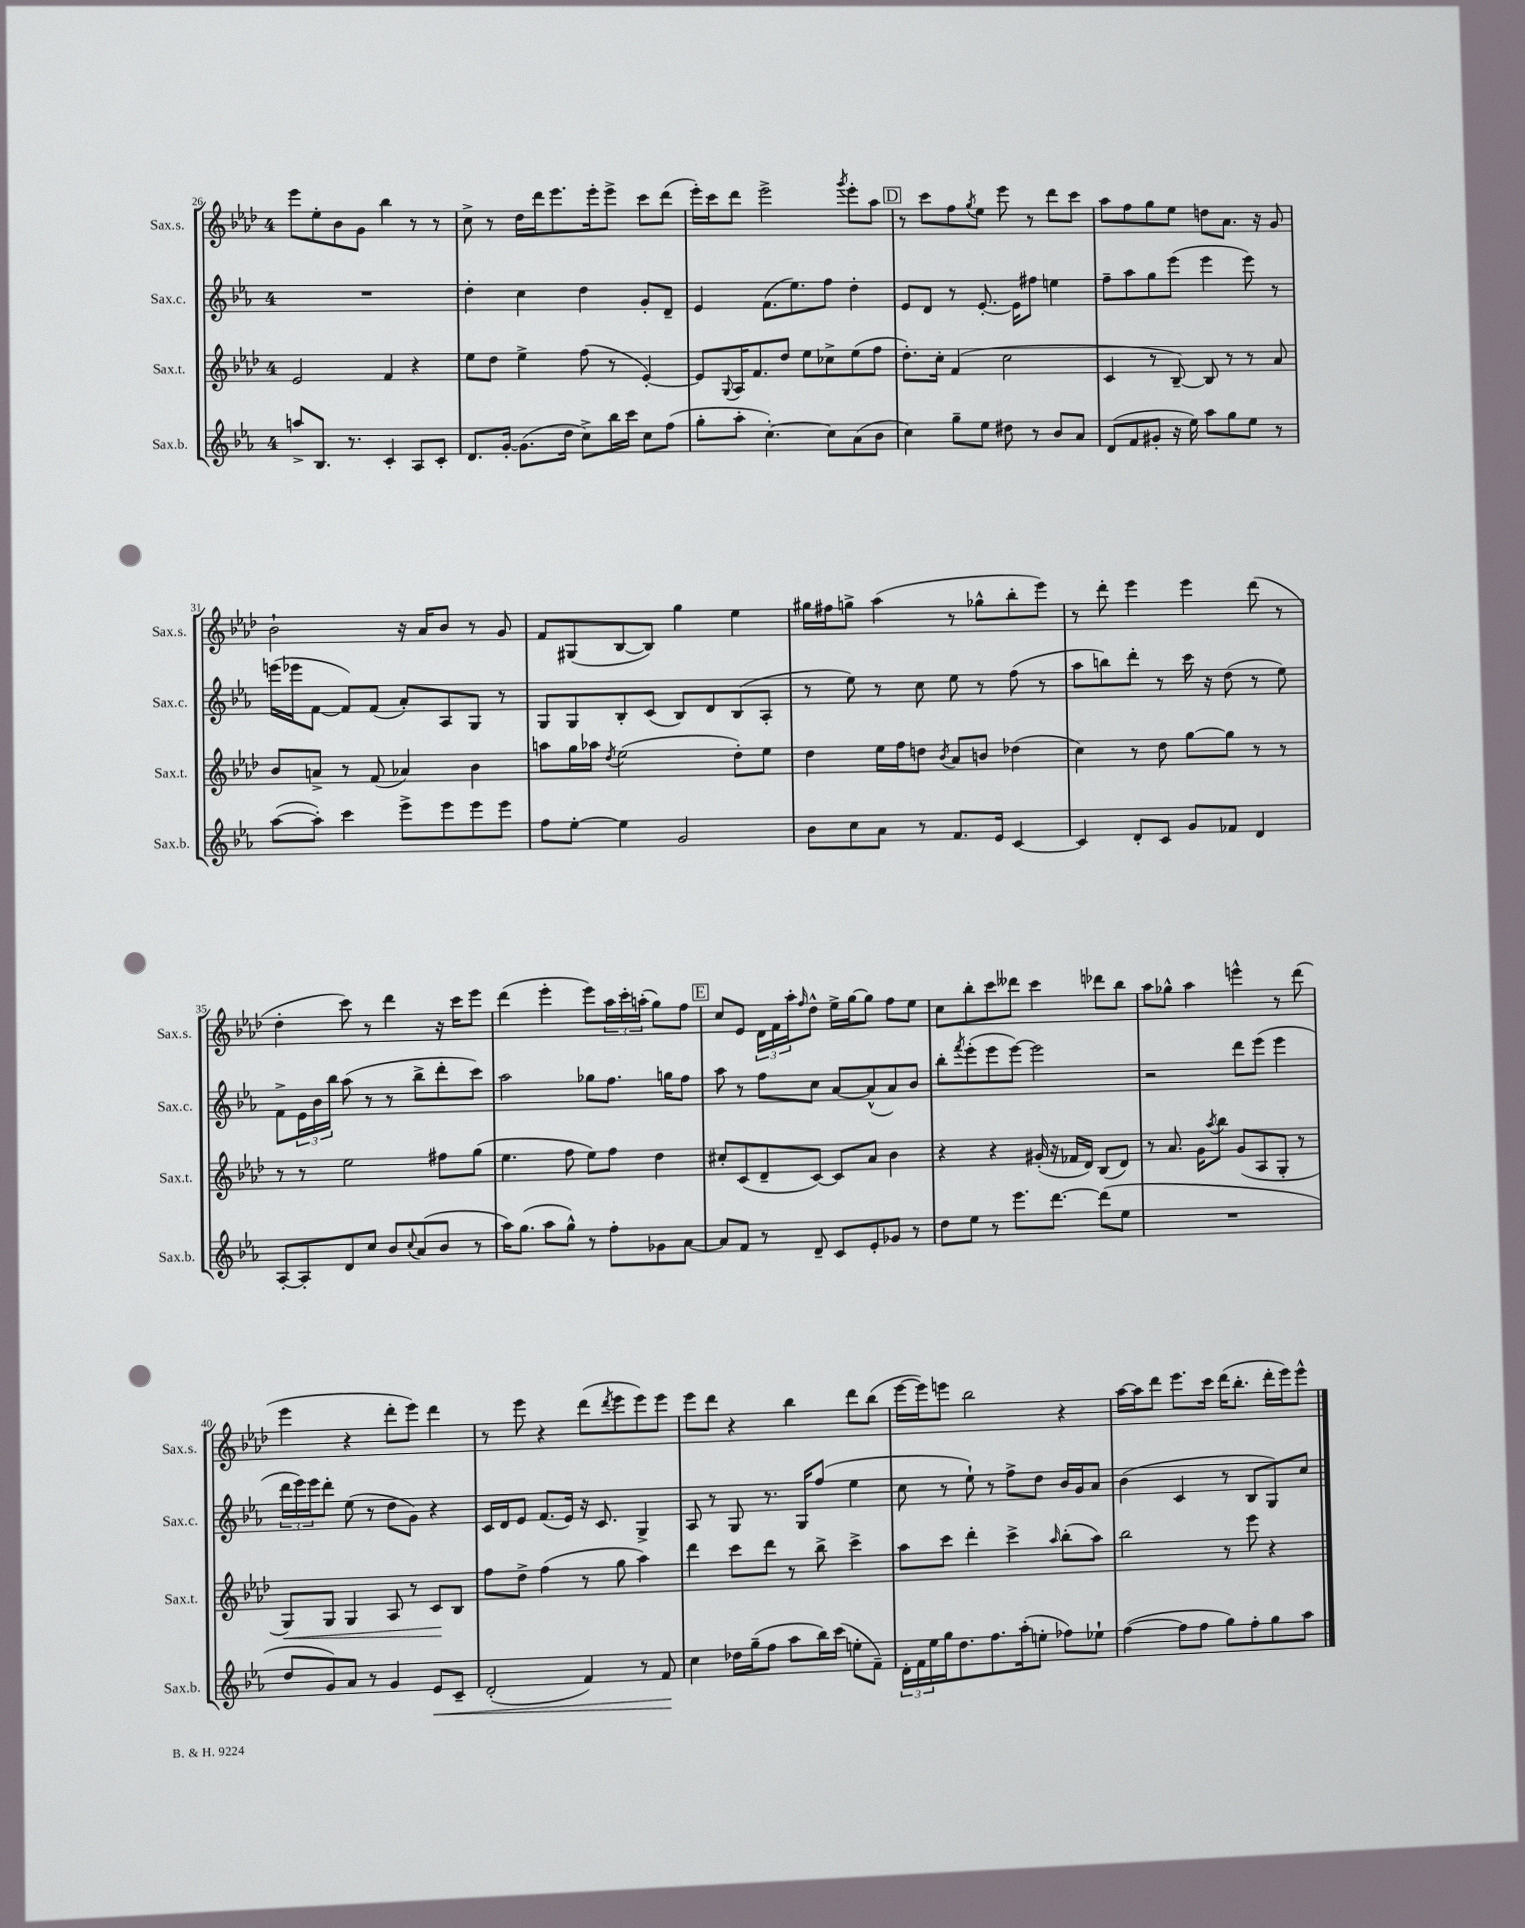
<<
\new StaffGroup <<
\new Staff = "s0" \with { instrumentName = "Sax.s." shortInstrumentName = "Sax.s." } {
    \clef treble \key aes \major \once \override Staff.TimeSignature.style = #'single-digit \time 4/4
    ees'''8 ees''8-. bes'8 g'8 bes''4 r8 r8 |
    c''8-> r8 des''16 des'''16 ees'''8. ees'''16-. ees'''8-> c'''8 des'''8( |
    ees'''16-.) c'''16 des'''8 ees'''2-> \acciaccatura { g'''8 } ees'''8-. aes''8 |
    \mark \markup { \box "D" } r8 c'''8 f''8 \acciaccatura { g''8 } ees''8 ees'''8 r8 des'''8 c'''8 |
    aes''8 f''8 g''8 ees''8 d''8 aes'8. r16 g'8 |
    bes'2-! r16 aes'16 bes'8 r8 g'8 |
    f'8 gis8( bes8~ bes8) g''4 ees''4 |
    gis''16 fis''16 g''8-> aes''4( r8 ges''8-^ bes''8-. ees'''8) |
    r8 des'''8-. ees'''4 ees'''4 des'''8( r8 |
    des''4-. c'''8) r8 des'''4 r16 c'''16 ees'''8 |
    des'''4( ees'''4-. ees'''8) \tuplet 3/2 { aes''16 c'''16-. a''16-.( } g''8) f''8 |
    \mark \markup { \box "E" } c''8 ees'8 \tuplet 3/2 { des'16 f'16 aes''16-. } \grace { f''16 } des''8-^ ees''16-> g''16~ g''8 f''8 ees''8 |
    c''8 bes''8-. c'''8 deses'''8 c'''4 des'''8 bes''8 |
    aes''8 ges''8-^ aes''4 e'''4-^ r8 des'''8( |
    ees'''4 r4 des'''8-. ees'''8) des'''4 |
    r8 ees'''8 r4 des'''8( \acciaccatura { des'''8 } ees'''8 ees'''8) ees'''8 |
    ees'''8 des'''8 r4 bes''4 des'''8 bes''8( |
    ees'''16~ ees'''16) e'''8 bes''2 r4 |
    aes''16~ aes''16 des'''8 ees'''8. c'''16 des'''16( bes''8.-. des'''16-. ees'''16) ees'''8-^ \bar "|." |
}
\new Staff = "s1" \with { instrumentName = "Sax.c." shortInstrumentName = "Sax.c." } {
    \clef treble \key ees \major \once \override Staff.TimeSignature.style = #'single-digit \time 4/4
    R1 |
    d''4-. c''4 d''4 g'8-. d'8-- |
    ees'4 f'8.( ees''8.) f''8 d''4-. |
    \mark \markup { \box "D" } ees'8 d'8 r8 ees'8.~-. ees'16 fis''8 e''4 |
    f''8-- aes''8 g''8 ees'''8( ees'''4 ees'''8) r8 |
    e'''16( ees'''16 f'8~ f'8) f'8( aes'8-.) aes8 g8 r8 |
    g8 g8 bes8-. c'8( bes8) d'8 bes8( aes8-. |
    r8 ees''8) r8 c''8 ees''8 r8 f''8( r8 |
    aes''8 b''8) d'''8-. r8 c'''16 r16 d''8( r8 ees''8) |
    f'8-> \tuplet 3/2 { ees'16 bes'16 bes''16 } aes''8( r8 r8 bes''8-> d'''8-. c'''8) |
    aes''2 ges''8 f''8. g''16 f''8 |
    \mark \markup { \box "E" } aes''8 r8 f''8 c''8 aes'8~ aes'8-^( aes'8) bes'8 |
    bes''8-. \acciaccatura { f'''8 } ees'''8-.( ees'''8 ees'''8~) ees'''2 |
    r2 d'''8 ees'''8( ees'''4 |
    \tuplet 3/2 { d'''16 ees'''16) ees'''16 } d'''8-. ees''8( r8 d''8 g'8) r4 |
    c'16 d'16 ees'8 f'8.( ees'16) r16 c'8. g4-> |
    aes8 r8 g8 r8. g16 f''8( ees''4 |
    c''8 r8 ees''8-!) r8 f''8-> d''8 bes'16 g'16 aes'8 |
    bes'4( c'4 r8 bes8 g8) c''8 \bar "|." |
}
\new Staff = "s2" \with { instrumentName = "Sax.t." shortInstrumentName = "Sax.t." } {
    \clef treble \key aes \major \once \override Staff.TimeSignature.style = #'single-digit \time 4/4
    ees'2 f'4 r4 |
    ees''8 des''8 ees''4-> f''8( r8 ees'4~-.) |
    ees'8 \appoggiatura { g8 } aes16 f'8. des''8 ees''8 ces''8-> ees''8( f''8 |
    \mark \markup { \box "D" } des''8.-.) c''16-. f'4( c''2 |
    c'4 r8 bes8~--) bes8 r8 r8 aes'8 |
    bes'8 a'8-> r8 f'8( aes'4) bes'4 |
    a''8 g''16 aes''16 \acciaccatura { des''8 } ees''2( des''8-.) ees''8 |
    des''4 ees''16 f''16 d''8 \acciaccatura { bes'8 } aes'8 b'8 des''4( |
    c''4) r8 des''8 g''8~ g''8 r8 r8 |
    r8 r8 ees''2 fis''8 g''8( |
    ees''4. f''8 ees''8) f''8 des''4 |
    \mark \markup { \box "E" } cis''8-. c'8( des'8-- c'8~) c'8 aes'8 bes'4 |
    r4 r4 gis'16-.( r16 fes'16 des'16) bes8( des'8) |
    r8 aes'8. g'16 \acciaccatura { aes''8 } bes''8 g'8( aes8 g8-. r8 |
    g8\<) g8 g4 aes8 r8 c'8\! bes8 |
    f''8 des''8-> f''4( r8 g''8 aes''4) |
    des'''4 c'''8 des'''8 r8 bes''8-> c'''4-> |
    aes''8 c'''8 des'''4-. c'''4-> \grace { aes''16 } bes''8-.( aes''8) |
    bes''2 r8 ees'''8 r4 \bar "|." |
}
\new Staff = "s3" \with { instrumentName = "Sax.b." shortInstrumentName = "Sax.b." } {
    \clef treble \key ees \major \once \override Staff.TimeSignature.style = #'single-digit \time 4/4
    a''8-> bes8. r8. c'4-. aes8 c'8-. |
    d'8. g'16~-. g'8.( d''16 c''8->) bes''16 c'''16 c''8 f''8( |
    g''8-. aes''8-. c''4.~-.) c''8 aes'8( bes'8 |
    \mark \markup { \box "D" } c''4) g''8-- ees''8 dis''8 r8 bes'8 aes'8 |
    d'8( f'8 gis'8-. r16 ees''16) aes''8 g''8 ees''8 r8 |
    aes''8~( aes''8-.) c'''4 ees'''8-> ees'''8 ees'''8 ees'''8 |
    f''8 ees''8~-. ees''4 g'2 |
    bes'8 c''8 aes'8 r8 f'8. ees'16 c'4~ |
    c'4 d'8-. c'8 g'8 fes'8 d'4 |
    aes8~-. aes8-. d'8 c''8 bes'8 \appoggiatura { c''8 } aes'8( bes'8 r8 |
    aes''16) g''8.( aes''8 g''8-^) r8 f''8-. ges'8 aes'8~ |
    \mark \markup { \box "E" } aes'8 f'8 r8 d'8-- c'8 ees'8-. ges'8 r8 |
    d''8 ees''8 r8 ees'''8. d'''8.~ d'''8( ees''8 |
    R1 |
    d''8 g'8) aes'8 r8 g'4 ees'8\< c'8-- |
    d'2-.( f'4) r8 f'8\! |
    c''4 des''16 g''16--( f''8 aes''8 bes''16) c'''16( e''8-. f'8--) |
    \tuplet 3/2 { d'16-. f'16 ees''16 } g''16 d''8. f''8. aes''16-.( e''8-. fes''8) ees''8-! |
    f''4~( f''8 f''8 g''8) f''8-. g''8 aes''8 \bar "|." |
}
>>
>>
\layout { \context { \Score currentBarNumber = #26 } }
